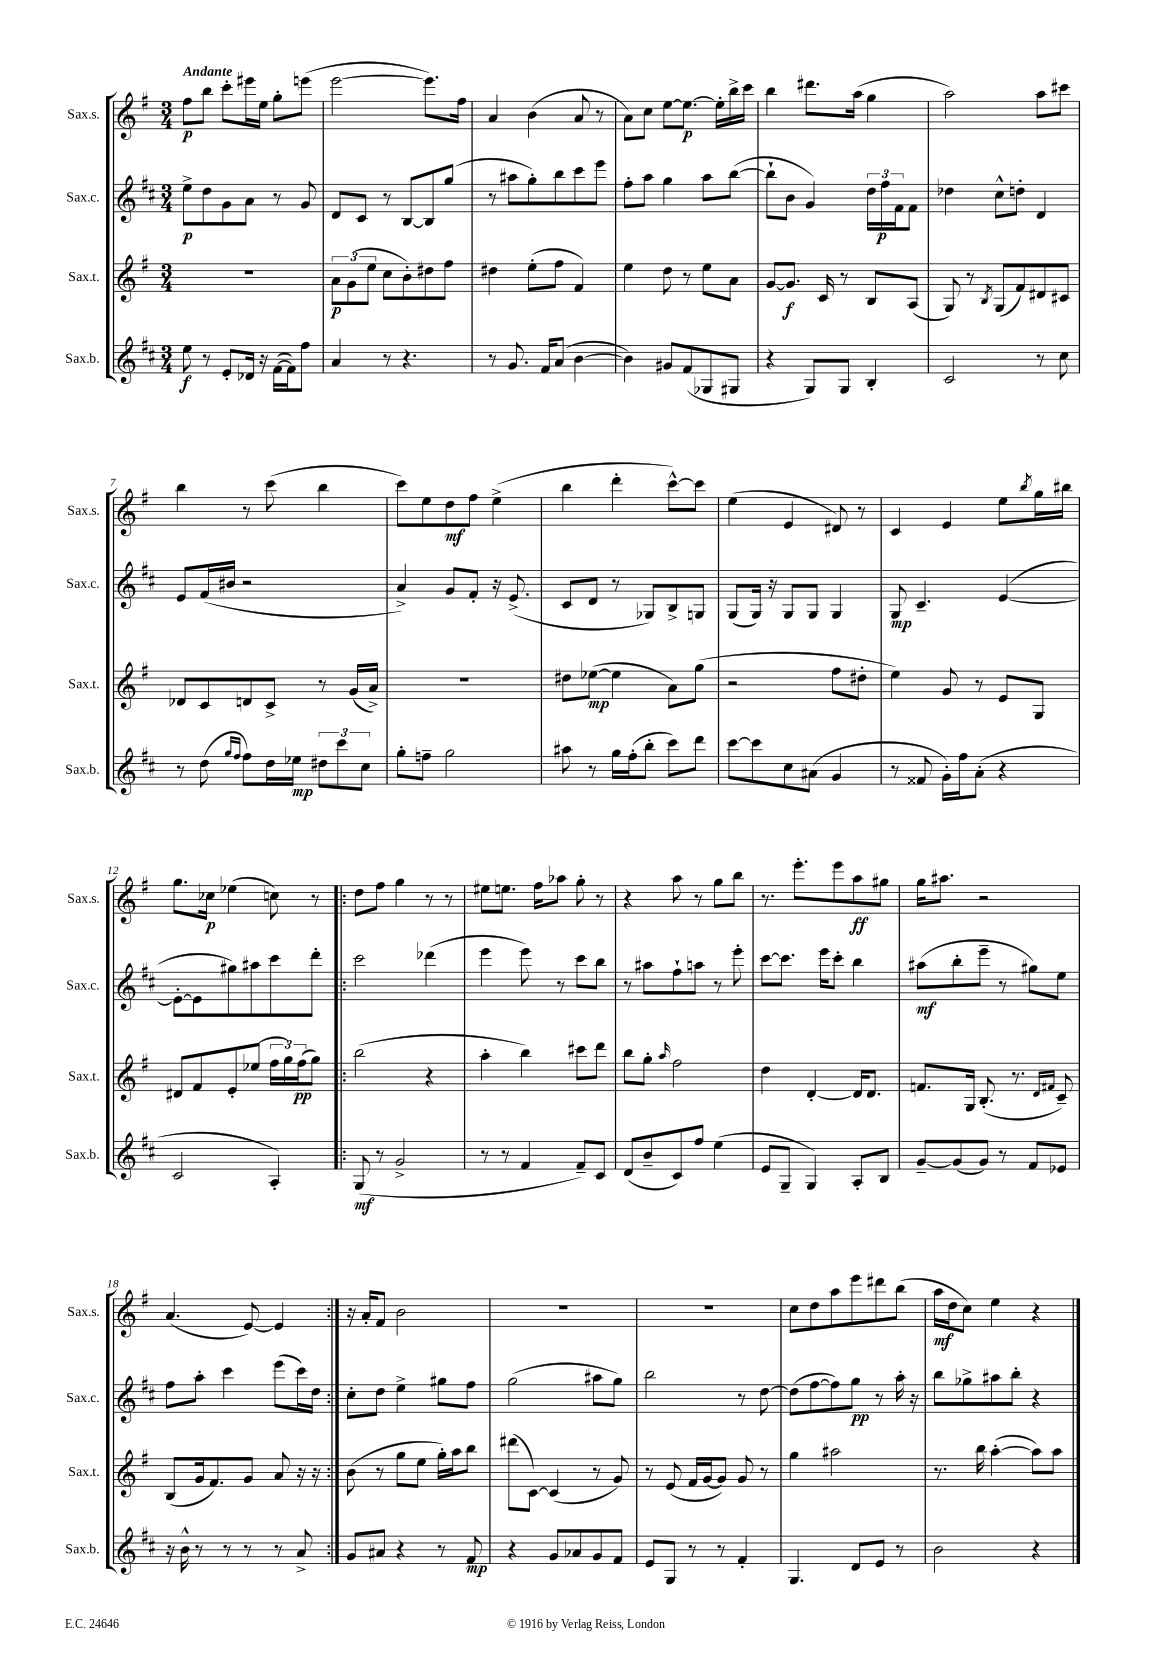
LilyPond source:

<<
\new StaffGroup <<
\new Staff = "s0" \with { instrumentName = "Sax.s." shortInstrumentName = "Sax.s." } {
    \clef treble \key g \major \numericTimeSignature \time 3/4 \tempo "Andante"
    fis''8\p b''8 c'''8-. eis'''16 e''16 g''8-. e'''8( |
    e'''2~ e'''8.) fis''16 |
    a'4 b'4( a'8 r8 |
    a'8) c''8 e''8~ e''8.~\p e''16-. b''16-> c'''16 |
    b''4 dis'''8. a''16( g''4 |
    a''2) a''8 cis'''8 |
    b''4 r8 c'''8( b''4 |
    c'''8) e''8 d''8\mf fis''8 e''4->( |
    b''4 d'''4-. c'''8~-^) c'''8 |
    e''4( e'4 dis'8) r8 |
    c'4 e'4 e''8 \acciaccatura { b''8 } g''16 bis''16 |
    g''8. ces''16\p ees''4( c''8) r8 |
    \repeat volta 2 { d''8 fis''8 g''4 r8 r8 |
    eis''8 e''8. fis''16 aes''8 g''8-. r8 |
    r4 a''8 r8 g''8 b''8 |
    r8. e'''8.-. e'''8 a''8\ff gis''8 |
    g''16 ais''8. r2 |
    a'4.( e'8~) e'4 | }
    r16 a'16-. fis'8 b'2 |
    R2. |
    R2. |
    c''8 d''8 a''8 e'''8 dis'''8 b''8( |
    a''16\mf d''16 c''8) e''4 r4 \bar "|." |
}
\new Staff = "s1" \with { instrumentName = "Sax.c." shortInstrumentName = "Sax.c." } {
    \clef treble \key d \major \numericTimeSignature \time 3/4
    e''8->\p d''8 g'8 a'8 r8 g'8 |
    d'8 cis'8 r8 b8~ b8 g''8( |
    r8 ais''8 g''8-.) b''8 cis'''8 e'''8 |
    fis''8-. a''8 g''4 a''8 b''8~( |
    b''8-! b'8 g'4) \tuplet 3/2 { d''16 fis''16\p fis'16 } fis'8 |
    des''4 cis''8-^ d''8-. d'4 |
    e'8 fis'16( bis'16 r2 |
    a'4->) g'8 fis'8-. r16 e'8.->( |
    cis'8 d'8 r8 ges8) b8-> g8 |
    g8( g16) r16 g8 g8 g4 |
    g8\mp cis'4.-- e'4~( |
    e'8~-. e'8 gis''8) ais''8 cis'''8 d'''8-. |
    \repeat volta 2 { cis'''2 des'''4( |
    e'''4 e'''8) r8 cis'''8 b''8 |
    r8 ais''8 fis''8-! a''8 r8 e'''8-. |
    cis'''8~ cis'''8. e'''16 cis'''8-. b''4 |
    ais''8\mf( b''8-. e'''8-- r8 gis''8) e''8 |
    fis''8 a''8-. cis'''4 e'''8( cis'''16) d''16 | }
    cis''8-. d''8 e''4-> gis''8 fis''8 |
    g''2( ais''8 g''8) |
    b''2 r8 d''8~ |
    d''8( fis''8~ fis''8) g''8\pp r8 a''16-. r16 |
    b''8 ges''8-> ais''8 b''8-. r4 \bar "|." |
}
\new Staff = "s2" \with { instrumentName = "Sax.t." shortInstrumentName = "Sax.t." } {
    \clef treble \key g \major \numericTimeSignature \time 3/4
    R2. |
    \tuplet 3/2 { a'8\p g'8( e''8 } c''8 b'8-.) dis''8 fis''8 |
    dis''4 e''8-.( fis''8 fis'4) |
    e''4 d''8 r8 e''8 a'8 |
    g'8~ g'8.\f c'16 r8 b8 a8( |
    g8) r8 \acciaccatura { b8 } g8( fis'8) dis'8 cis'8 |
    des'8 c'8 d'8 c'8-> r8 g'16( a'16->) |
    R2. |
    dis''8 ees''8~\mp( ees''4 a'8) g''8( |
    r2 fis''8 dis''8-. |
    e''4) g'8 r8 e'8 g8 |
    dis'8 fis'8 e'8-. ees''8( \tuplet 3/2 { fis''16 g''16) fis''16\pp( } g''8) |
    \repeat volta 2 { b''2( r4 |
    a''4-. b''4) cis'''8 d'''8 |
    b''8 g''8-. \grace { a''16 } fis''2 |
    d''4 d'4~-. d'16 d'8. |
    f'8. g16 b8.-.( r8. \grace { d'16 fis'16 } c'8--) |
    b8( g'16 fis'8.) g'8 a'8 r16 r16 | }
    b'8( r8 g''8 e''8 g''16-.) a''16 b''8 |
    dis'''8( c'8~) c'4( r8 g'8) |
    r8 e'8( fis'16 g'16~ g'8) g'8 r8 |
    g''4 ais''2 |
    r8. b''16 a''4~-.( a''8) a''8 \bar "|." |
}
\new Staff = "s3" \with { instrumentName = "Sax.b." shortInstrumentName = "Sax.b." } {
    \clef treble \key d \major \numericTimeSignature \time 3/4
    e''8\f r8 e'8-. des'16 r16 fis'16~( fis'16) fis''8 |
    a'4 r8 r4. |
    r8 g'8. fis'16 a'8( b'4~ |
    b'4) gis'8 fis'8( ges8 gis8 |
    r4 g8) g8 b4-. |
    cis'2 r8 cis''8 |
    r8 d''8( \grace { g''16 fis''16 } fis''8) d''16 ees''16\mp \tuplet 3/2 { dis''8 cis'''8 cis''8 } |
    g''8-. f''8-- g''2 |
    ais''8 r8 g''16 fis''16-.( b''8-. cis'''8) d'''8 |
    cis'''8~ cis'''8 cis''8 ais'8( g'4 |
    r8 fisis'8 g'16-.) fis''16 a'8-.( r4 |
    cis'2 a4-.) |
    \repeat volta 2 { g8\mf( r8 g'2-> |
    r8 r8 fis'4 fis'8--) cis'8 |
    d'8( b'8-- cis'8) fis''8 e''4( |
    e'8 g8-- g4) a8-. b8 |
    g'8~-- g'8( g'8) r8 fis'8 ees'8 |
    r16 b'16-^ r8 r8 r8 r8 a'8-> | }
    g'8 ais'8 r4 r8 fis'8\mp |
    r4 g'8 aes'8 g'8 fis'8 |
    e'8 g8 r8 r8 fis'4-. |
    g4. d'8 e'8 r8 |
    b'2 r4 \bar "|." |
}
>>
>>
